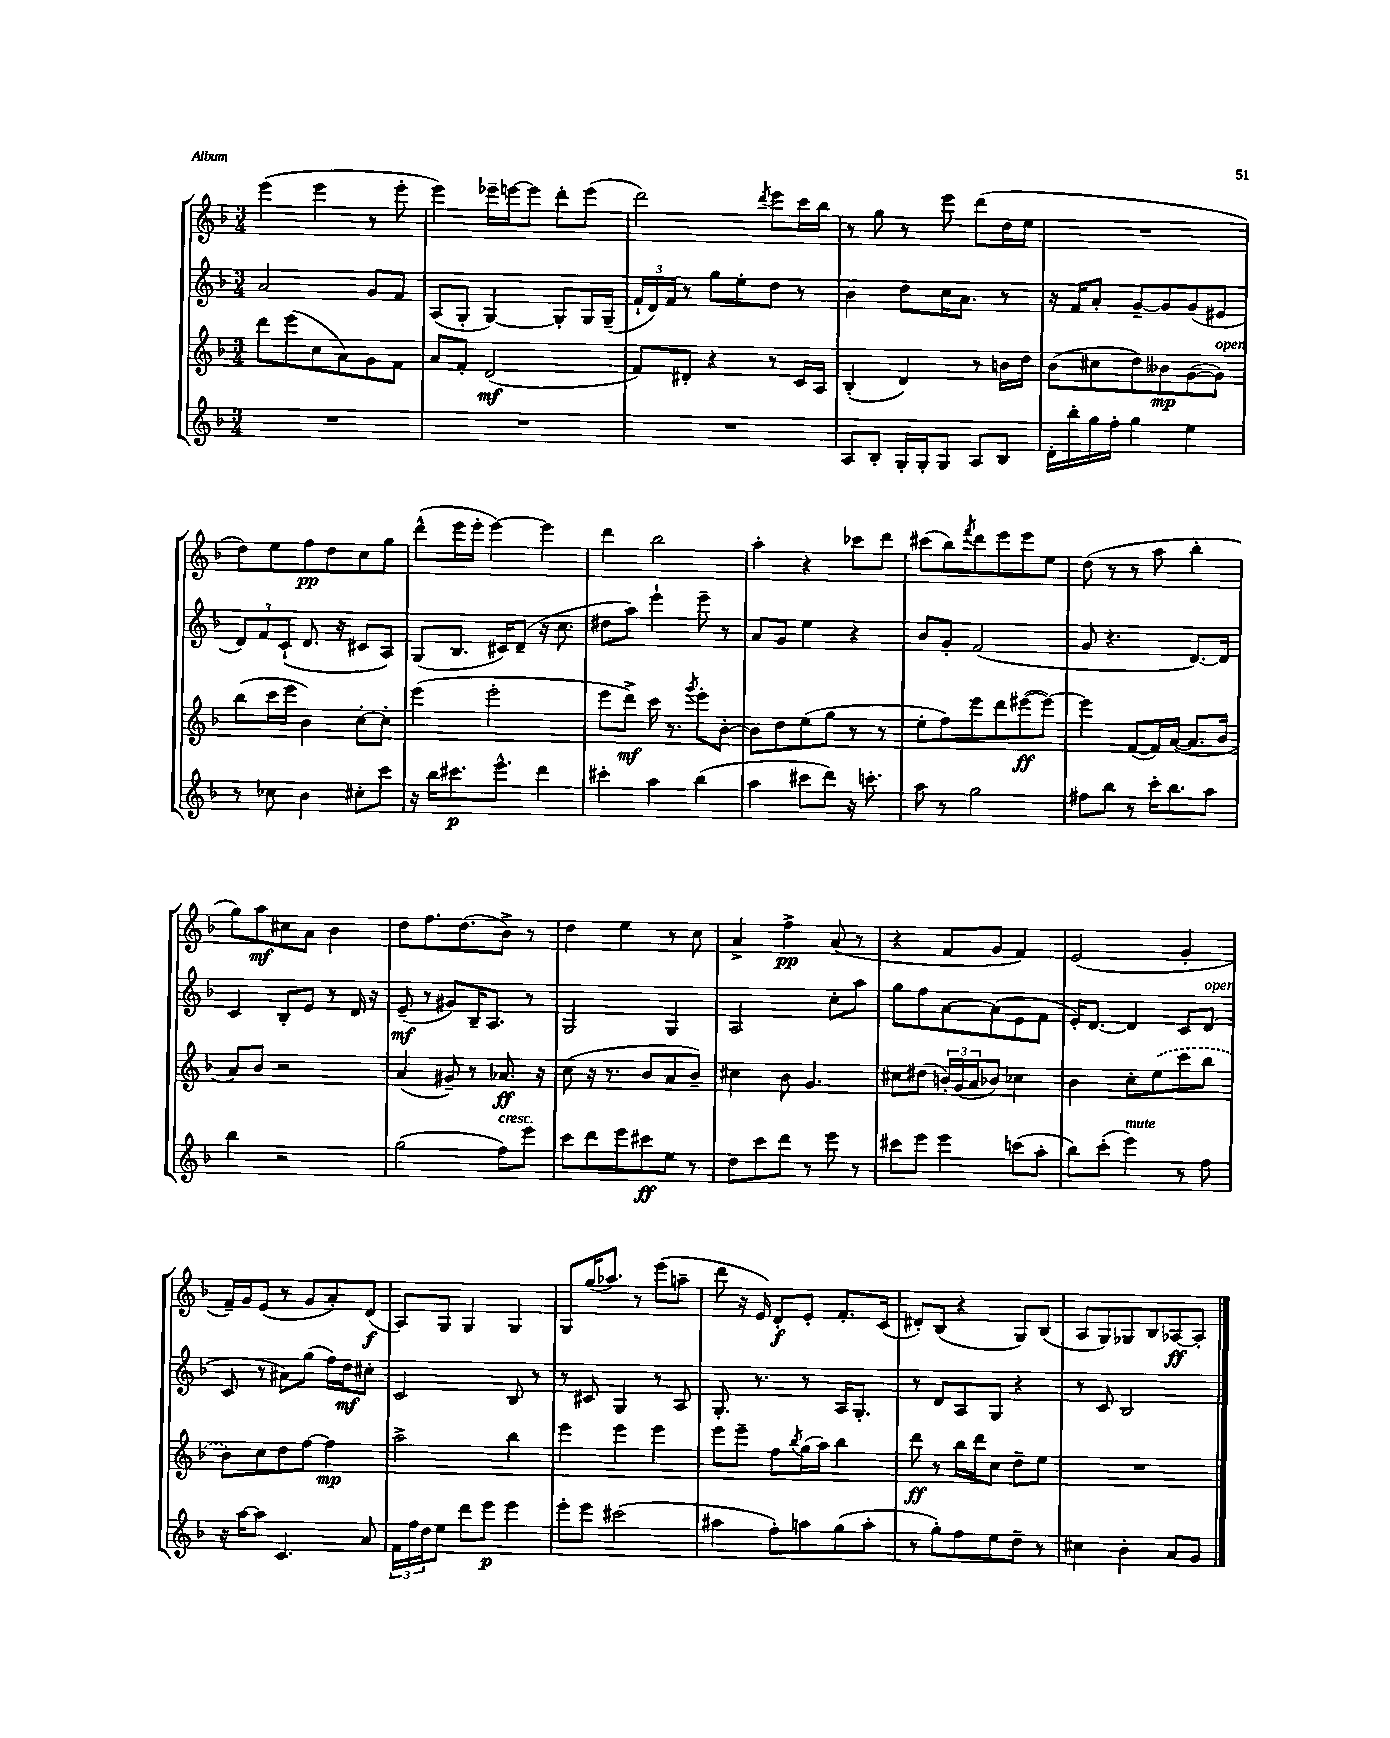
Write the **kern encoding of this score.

**kern	**dynam	**kern	**dynam	**kern	**dynam	**kern	**dynam
*part4	*part4	*part3	*part3	*part2	*part2	*part1	*part1
*staff4	*staff4	*staff3	*staff3	*staff2	*staff2	*staff1	*staff1
*clefG2	*	*clefG2	*	*clefG2	*	*clefG2	*
*k[b-]	*	*k[b-]	*	*k[b-]	*	*k[b-]	*
*M3/4	*	*M3/4	*	*M3/4	*	*M3/4	*
=25	=25	=25	=25	=25	=25	=25	=25
2.r	.	8ddd\L	.	2a/	.	(4eee\	.
.	.	(8eee\	.	.	.	.	.
.	.	8cc\	.	.	.	4eee\	.
.	.	8a\)	.	.	.	.	.
.	.	8g\	.	8g/L	.	8r	.
.	.	8f\J	.	8f/J	.	8eee'\	.
=26	=26	=26	=26	=26	=26	=26	=26
2.r	.	8a/L	.	(8A/L	.	4eee\)	.
.	.	8f'/J	.	8G'/J	.	.	.
.	.	(2d/	mf	[4G/)	.	16eee-X~\LL	.
.	.	.	.	.	.	[16eeen\J	.
.	.	.	.	.	.	8eee\J]	.
.	.	.	.	8G'/L]	.	8ddd'\L	.
.	.	.	.	16G/L	.	(8eee\J	.
.	.	.	.	(16G~/JJ	.	.	.
=27	=27	=27	=27	=27	=27	=27	=27
2.r	.	8f/L)	.	24f`/LL	.	2ddd\)	.
.	.	.	.	24d/)	.	.	.
.	.	.	.	24f/JJ	.	.	.
.	.	8d#X'/J	.	8r	.	.	.
.	.	4r	.	8gg\L	.	.	.
.	.	.	.	8ee'\	.	.	.
.	.	.	.	.	.	8qddd/	.
.	.	8r	.	8dd\J	.	8eee\L	.
.	.	16c/LL	.	8r	.	16ccc\L	.
.	.	16A/JJ	.	.	.	16bb-\JJ	.
=28	=28	=28	=28	=28	=28	=28	=28
8A/L	.	(4B-'/	.	4b-\	.	8r	.
8B-'/J	.	.	.	.	.	8gg\	.
16G'/LL	.	4d/)	.	8dd\L	.	8r	.
16G'/J	.	.	.	.	.	.	.
8G/J	.	.	.	16cc\K	.	8eee\	.
.	.	.	.	8.a\J	.	.	.
8A/L	.	8r	.	.	.	(8ddd\L	.
8B-/J	.	16bn\LL	.	8r	.	16dd\L	.
.	.	16dd\JJ	.	.	.	16ee\JJ	.
=29	=29	=29	=29	=29	=29	=29	=29
16d'\LL	.	(8b-\L	.	16r	.	2.r	.
16bb-'\	.	.	.	16f/KL	.	.	.
16gg\	.	8cc#X\	.	8a'/J	.	.	.
16ff'\JJ	.	.	.	.	.	.	.
4gg\	.	8dd\)	.	[8g~/L	.	.	.
.	.	8b--X\	mp	8g/]	.	.	.
4ee\	.	([8g\	.	(8g/	.	.	.
!	!	!LO:TX:a:i:t=open	!	!	!	!	!
.	.	8g\J])	.	8e#X/J	.	.	.
!!LO:LB:g=z
=30	=30	=30	=30	=30	=30	=30	=30
8r	.	(8bb-\L	.	12d/L)	.	8dd\L)	.
.	.	.	.	12f/	.	.	.
8cc-X\	.	16ccc\L	.	.	.	8ee\	.
.	.	.	.	(12c`/J	.	.	.
.	.	16eee\JJ	.	.	.	.	.
4b-\	.	4b-\)	.	8.d/	.	8ff\	pp
.	.	.	.	.	.	8dd\	.
.	.	.	.	16r	.	.	.
8cc#X'\L	.	[8cc'\L	.	8c#X/L	.	8cc\	.
8ccc\J	.	8cc'\J]	.	8A/J)	.	8gg\J	.
=31	=31	=31	=31	=31	=31	=31	=31
16r	.	(4eee\	.	(8G/L	.	(8ddd^^\L	.
16bb-\KL	.	.	.	.	.	.	.
8.ccc#X\	p	.	.	8.B-/J	.	16eee\L	.
.	.	.	.	.	.	16eee'\JJ	.
.	.	2eee'\	.	.	.	[4eee\)	.
8.eee^^\J	.	.	.	16c#X/KL)	.	.	.
.	.	.	.	(8d~/J	.	.	.
4ddd\	.	.	.	16r	.	4eee\]	.
.	.	.	.	8.cc\	.	.	.
=32	=32	=32	=32	=32	=32	=32	=32
4ccc#X'\	.	8eee\L	.	8dd#X\L	.	4ddd\	.
.	.	8ddd^\J)	mf	8aa\J)	.	.	.
4aa\	.	16ccc\	.	4eee`\	.	2bb-\	.
.	.	8.r	.	.	.	.	.
.	.	8qggg/	.	.	.	.	.
(4bb-\	.	8eee'\L	.	8eee~\	.	.	.
.	.	[8b-'\J	.	8r	.	.	.
=33	=33	=33	=33	=33	=33	=33	=33
4aa\	.	8b-\L]	.	8a/L	.	4aa'\	.
.	.	8dd\	.	8g/J	.	.	.
8ccc#X\L	.	(8ee\	.	4ee\	.	4r	.
8ddd\J)	.	8gg\J	.	.	.	.	.
16r	.	8r	.	4r	.	8ccc-X\L	.
8.cccn'\	.	.	.	.	.	.	.
.	.	8r	.	.	.	8ddd\J	.
=34	=34	=34	=34	=34	=34	=34	=34
8aa\	.	8ee'\L	.	8b-/L	.	(8ccc#X\L	.
8r	.	8ff\)	.	8g'/J	.	8bb-\)	.
.	.	.	.	.	.	8qfff/	.
2gg\	.	8eee\	.	(2f/	.	8ddd\	.
.	.	8ddd\	.	.	.	8eee\	.
.	.	([8eee#X\	ff	.	.	8eee\	.
.	.	8eee#\J_)	.	.	.	8ee\J	.
=35	=35	=35	=35	=35	=35	=35	=35
8ff#X\L	.	4eee#\]	.	8g/	.	(8dd\	.
8bb-\J	.	.	.	4.r	.	8r	.
8r	.	([8f/L	.	.	.	8r	.
16ccc'\KL	.	16f/L])	.	.	.	8aa\	.
8.bb-\	.	([16a/JJ	.	.	.	.	.
.	.	8.a/L]	.	[8.d/L)	.	4bb-'\	.
8aa\J	.	.	.	.	.	.	.
.	.	16b-/Jk	.	16d/Jk]	.	.	.
!!LO:LB:g=z
=36	=36	=36	=36	=36	=36	=36	=36
4bb-\	.	8a/L)	.	4c/	.	8gg\L)	.
.	.	8b-/J	.	.	.	8aa\	mf
2r	.	2r	.	8B-'/L	.	8cc#X\	.
.	.	.	.	8e/J	.	8a\J	.
.	.	.	.	8r	.	4b-\	.
.	.	.	.	16d/	.	.	.
.	.	.	.	16r	.	.	.
=37	=37	=37	=37	=37	=37	=37	=37
(2gg\	.	(4a/	.	(8e~/	mf	8dd\L	.
.	.	.	.	8r	.	8.ff\	.
.	.	8g#X~/)	.	8g#X/L)	.	.	.
.	.	.	.	.	.	(8.dd\	.
.	.	8r	.	16B-~/K	.	.	.
.	.	.	.	8.A/J	.	.	.
!LO:TX:a:i:t=cresc.	!	!	!	!	!	!	!
8ff\L)	.	8.a-X/	ff	.	.	8b-^\J)	.
8eee\J	.	.	.	8r	.	8r	.
.	.	16r	.	.	.	.	.
=38	=38	=38	=38	=38	=38	=38	=38
8ccc\L	.	(8cc\	.	2G/	.	4dd\	.
8ddd\	.	16r	.	.	.	.	.
.	.	8.r	.	.	.	.	.
8eee\	.	.	.	.	.	4ee\	.
8ccc#X\	ff	8b-/L	.	.	.	.	.
8ee\J	.	8a/	.	4G/	.	8r	.
8r	.	8b-~/J)	.	.	.	8cc\	.
=39	=39	=39	=39	=39	=39	=39	=39
8dd\L	.	4cc#X\	.	2A/	.	4a^/	.
8ccc\	.	.	.	.	.	.	.
8ddd\J	.	8b-\	.	.	.	4ff^\	pp
8r	.	4.g/	.	.	.	.	.
8eee\	.	.	.	8cc'\L	.	(8a/	.
8r	.	.	.	8aa\J	.	8r	.
=40	=40	=40	=40	=40	=40	=40	=40
8ccc#X\L	.	8cc#X\L	.	8gg\L	.	4r	.
8eee\J	.	(8dd#X\J	.	8ff\	.	.	.
4eee\	.	24bn'/LL)	.	[8a\	.	8f/L	.
.	.	(24g/	.	.	.	.	.
.	.	24a/J	.	.	.	.	.
.	.	8b-X/J)	.	(8a\]	.	8g/J	.
(8cccn\L	.	4cc-X\	.	8e\	.	4f/)	.
8aa'\J	.	.	.	8f\J	.	.	.
=41	=41	=41	=41	=41	=41	=41	=41
8bb-\L)	.	4b-\	.	16e'/KL)	.	(2e/	.
.	.	.	.	[8.d/J	.	.	.
(8ccc'\J	.	.	.	.	.	.	.
!LO:TX:a:i:t=mute	!	!	!	!	!	!	!
4eee\)	.	8cc'\L	.	4d/]	.	.	.
.	.	(8ee\	.	.	.	.	.
8r	.	8ccc\	.	8c/L	.	4g'/	.
!	!	!	!	!LO:TX:a:i:t=open	!	!	!
8ff\	.	8bb-\J	.	(8d/J	.	.	.
!!LO:LB:g=z
=42	=42	=42	=42	=42	=42	=42	=42
16r	.	8b-\L)	.	8c/	.	16f~/LL)	.
[16aa\KL	.	.	.	.	.	16g/J	.
8aa\J]	.	8cc\	.	8r	.	(8e/J	.
4.c/	.	8dd\	.	8a#X\L)	.	8r	.
.	.	[8ff\J	.	(8gg\J	.	8g/L	.
.	.	4ff\]	mp	16ff\LL)	.	8a'/)	.
.	.	.	.	16dd\J	mf	.	.
8a/	.	.	.	8cc#X'\J	.	(8d/J	f
=43	=43	=43	=43	=43	=43	=43	=43
24f\LL	.	2aa^\	.	2c/	.	8A/L)	.
24ff\	.	.	.	.	.	.	.
24dd\J	.	.	.	.	.	.	.
8ee\J	.	.	.	.	.	8G/J	.
8ddd\L	.	.	.	.	.	4G/	.
8eee\J	p	.	.	.	.	.	.
4eee\	.	4bb-\	.	8B-/	.	4G/	.
.	.	.	.	8r	.	.	.
=44	=44	=44	=44	=44	=44	=44	=44
8eee'\L	.	4eee\	.	8r	.	8G/L	.
8eee\J	.	.	.	8c#X/	.	(16gg/K	.
.	.	.	.	.	.	8.aa-X/J)	.
(2ccc#X\	.	4eee\	.	4G/	.	.	.
.	.	.	.	.	.	8r	.
.	.	4eee\	.	8r	.	(8eee\L	.
.	.	.	.	8A/	.	8aan~\J	.
=45	=45	=45	=45	=45	=45	=45	=45
4aa#X\	.	8eee\L	.	8.G'/	.	8ddd\	.
.	.	8eee~\J	.	.	.	16r	.
.	.	.	.	8.r	.	16e/)	.
8ff'\L)	.	8ff\L	.	.	.	8d'/L	f
.	.	8qbb-/	.	.	.	.	.
8aan\	.	(16gg\L	.	8r	.	8e'/J	.
.	.	16aa\JJ)	.	.	.	.	.
(8gg\	.	4bb-\	.	16A/KL	.	8.f'/L	.
.	.	.	.	8.G'/J	.	.	.
8aa'\J	.	.	.	.	.	.	.
.	.	.	.	.	.	(16c/Jk	.
=46	=46	=46	=46	=46	=46	=46	=46
8r	.	8ddd\	ff	8r	.	8d#X'/L)	.
8gg'\L)	.	8r	.	8d/L	.	(8B-/J	.
8ff\	.	16bb-\LL	.	8A/	.	4r	.
.	.	16ddd\J	.	.	.	.	.
8ee\	.	8cc\J	.	8G/J	.	.	.
8dd~\J	.	8dd~\L	.	4r	.	8G/L)	.
8r	.	8ee\J	.	.	.	(8B-/J	.
=47	=47	=47	=47	=47	=47	=47	=47
4cc#X\	.	2.r	.	8r	.	8A/L	.
.	.	.	.	8c/	.	8G/)	.
4b-'\	.	.	.	2B-/	.	8G-X/	.
.	.	.	.	.	.	8B-/	.
8a/L	.	.	.	.	.	[8A-X/	ff
8g/J	.	.	.	.	.	8A-'/J]	.
==	==	==	==	==	==	==	==
*-	*-	*-	*-	*-	*-	*-	*-
